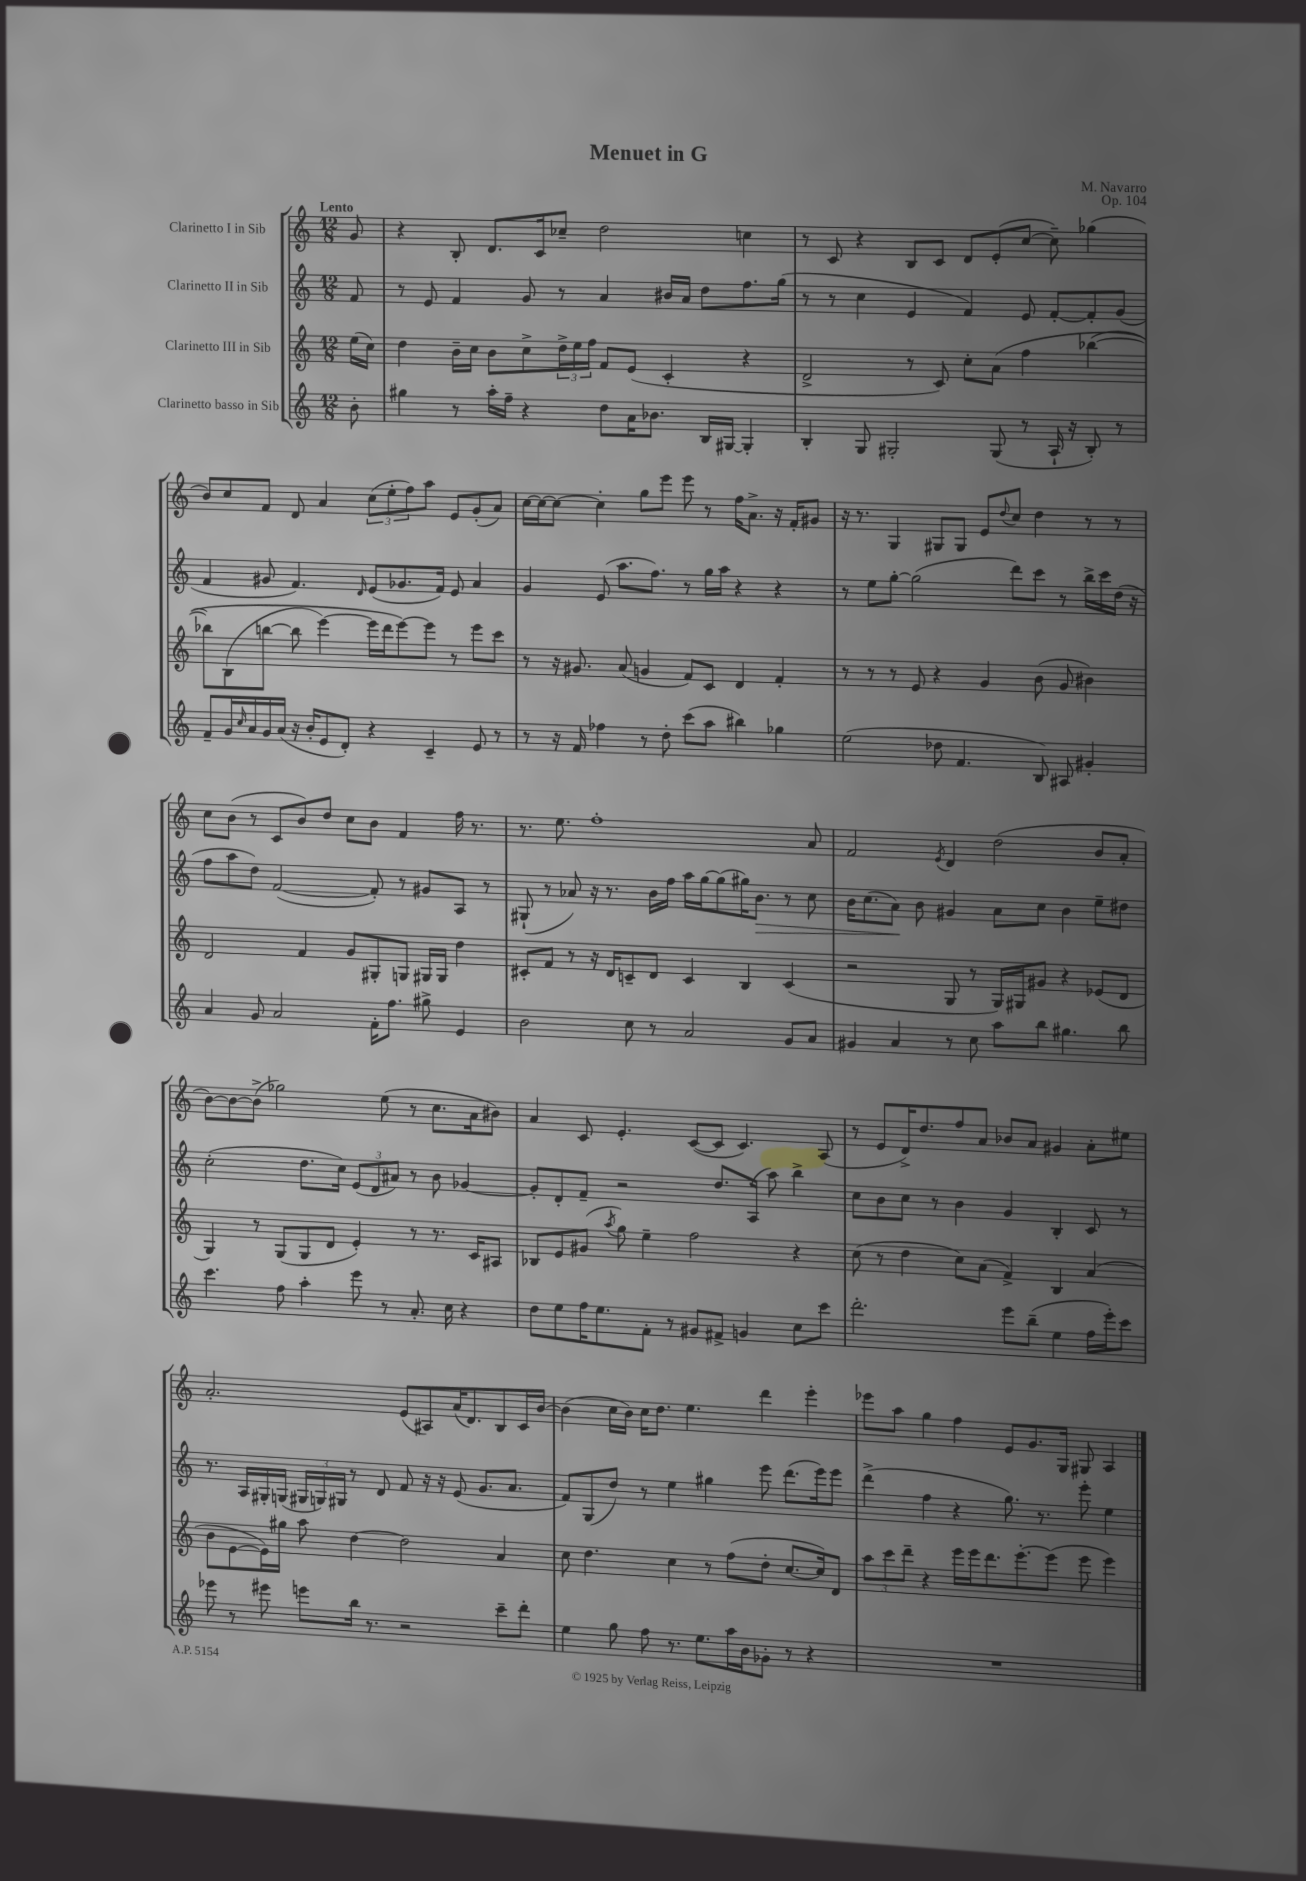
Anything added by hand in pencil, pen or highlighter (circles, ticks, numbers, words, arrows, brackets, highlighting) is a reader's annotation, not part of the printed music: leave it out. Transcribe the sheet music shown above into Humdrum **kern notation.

**kern	**kern	**kern	**dynam	**kern
*part4	*part3	*part2	*part2	*part1
*staff4	*staff3	*staff2	*staff2	*staff1
*I"Clarinetto basso in Sib	*I"Clarinetto III in Sib	*I"Clarinetto II in Sib	*	*I"Clarinetto I in Sib
*clefG2	*clefG2	*clefG2	*	*clefG2
*k[]	*k[]	*k[]	*	*k[]
*M12/8	*M12/8	*M12/8	*	*M12/8
=	=	=	=	=
!	!	!	!	!LO:TX:a:B:t=Lento
8b'\	(16ee\LL	8f/	.	8g/
.	16cc\JJ)	.	.	.
=1	=1	=1	=1	=1
4gg#X\	4dd\	8r	.	4r
.	.	8e/	.	.
8r	16b~\LL	4f/	.	8B'/
.	16cc\JJ	.	.	.
16aa'\LL	8b\L	.	.	8.d/L
16ff~\JJ	.	.	.	.
4r	8cc^\	8g/	.	.
.	.	.	.	16c/k
.	24dd^\L	8r	.	8cc-X~/J
.	24ee\	.	.	.
.	24ff\JJ	.	.	.
8dd\L	8f/L	4a/	.	2dd\
16a\K	(8e/J	.	.	.
8.b-X\J	.	.	.	.
.	4c'/	16b#X/LL	.	.
.	.	16a/JJ	.	.
16B/LL	.	8dd\L	.	.
[16G#X/JJ	.	.	.	.
4G#'/]	4r	8.ff\	.	4ccn\
.	.	(16gg\Jk	.	.
=2	=2	=2	=2	=2
4B'/	2d^/	8r	.	8r
.	.	8r	.	8c/
8G/	.	4cc\	.	4r
2G#X'/	.	.	.	.
.	8r	4e/	.	8B/L
.	8c/)	.	.	8c/J
.	8cc'\L	4f/)	.	8d/L
(8G#/	(8a\J	.	.	(8e'/
8r	4ff\	8e/	.	[8cc/J
16A`/	.	[8f'/L	.	8cc~\])
16r	.	.	.	.
8B'/)	([4bb-X\	8f'/]	.	(4gg-X\
8r	.	(8g/J	.	.
!!LO:LB:g=z
=3	=3	=3	=3	=3
8f~/L	8bb-X\L])	4f/	.	8b/L)
16g/L	(8B\	.	.	8cc/
16qqcc/	.	.	.	.
16a/	.	.	.	.
16g/	[8bbn\J	8g#X/	.	8f/J
(16a/JJ	.	.	.	.
16r	8bb\]	4.f/)	.	8d/
16b'/KL	.	.	.	.
8e/	[4eee\)	.	.	4a/
8d'/J)	.	.	.	.
.	.	16qqd/	.	.
4r	16eee\LL]	(8e/L	.	(12cc\L
.	16ddd\J	.	.	.
.	.	.	.	12ee'\
.	[8eee\)	8.g-X/	.	.
.	.	.	.	12ff\)
4c~/	8eee\J]	.	.	8aa\J
.	.	16f/Jk)	.	.
.	8r	8e/	.	8e/L
8e/	8eee\L	4a/	.	(8g'/
8r	8ccc\J	.	.	8a/J)
=4	=4	=4	=4	=4
8r	8r	4g/	.	[16cc\LL
.	.	.	.	16cc\J_
16r	16r	.	.	8cc\J_
16f/	8.g#X/	.	.	.
4ff-X\	.	(8e/	.	4cc'\]
.	(8a/	8.aa\L	.	.
8r	4gn/	.	.	8gg\L
.	.	8.ff\J)	.	.
8dd'\	.	.	.	8eee\J
(8ccc\L	8f/L)	8r	.	8eee\
8aa\J	8c/J	16gg\LL	.	8r
.	.	16aa\JJ	.	.
4bb#X\)	4d/	4r	.	16ff\KL
.	.	.	.	8.a^\J
4gg-X\	4f'/	4r	.	16r
.	.	.	.	16f'/KL
.	.	.	.	8g#X/J
=5	=5	=5	=5	=5
(2ee\	8r	8r	.	16r
.	.	.	.	8.r
.	8r	8ee\L	.	.
.	8r	[8gg'\J	.	4G/
.	8e/	(2gg\]	.	.
8dd-X\	4r	.	.	8G#X/L
4.f/	.	.	.	8G#/J
.	4g/	.	.	8e/L
.	.	.	.	8qqdd/
.	.	8ddd\L)	.	8cc/J
8B/)	(8b\	8ccc\J	.	4dd\
8A#X/	8g/	8r	.	.
4g#X'/	4b#X\)	16bb^\LL	.	8r
.	.	16ccc\	.	.
.	.	(16dd\JJ	.	8r
.	.	16r	.	.
!!LO:LB:g=z
=6	=6	=6	=6	=6
4a/	2d/	8ff\L	.	8cc\L
.	.	8aa\	.	(8b\J
8g/	.	8dd\J)	.	8r
2a/	.	([2f/	.	8c/L
.	4f/	.	.	8b/)
.	.	.	.	8dd/J
.	8g/L	.	.	8cc\L
16f'\KL	8G#X'/	8f'/])	.	8b\J
8.ff\J	.	.	.	.
.	8Gn/J	8r	.	4f/
8gg#X^\	16G#X/LL	8g#X/L	.	.
.	16G#/JJ	.	.	.
4e/	4dd\	8A/J	.	16ff\
.	.	.	.	8.r
.	.	8r	.	.
=7	=7	=7	=7	=7
2b\	8c#X'/L	(8G#X`/	.	8.r
.	8f/J	8r	.	.
.	.	.	.	8.ee\
.	8r	8a-X/)	.	.
.	16r	16r	.	1ff'
.	16d/KL	8.r	.	.
8cc\	8cn~/	.	.	.
8r	8d/J	16b\LL	.	.
.	.	16ff\JJ	.	.
2a/	4c/	16aa\LL	.	.
.	.	[16gg\J	.	.
.	.	(8gg\]	.	.
.	4B/	16gg#X\K)	.	.
!	!	!	!LO:HP:b	!
.	.	8.b\J	>	.
8g/L	(4c/	8r	.	.
8a/J	.	8cc\	.	8a/
=8	=8	=8	=8	=8
4g#X/	2r	16b\KL	.	2f/
.	.	(8.cc\	.	.
4a/	.	8a\J)	.	.
.	.	8b\	]	.
.	.	.	.	8qe/
8r	8G/	4g#X/	.	4d/
8cc\	8r	.	.	.
8aa\L	16G/LL)	8a\L	.	(2dd\
.	16G#X/J	.	.	.
8bb\J	8g#X/J	8cc\J	.	.
4.gg#X\	4r	4b\	.	.
.	(8e-X/L	8ee~\L	.	8b/L
8bb\	8d/J	8dd#X\J	.	8a'/J
!!LO:LB:g=z
=9	=9	=9	=9	=9
4.ccc\	4G/)	(2cc'\	.	[8b\L)
.	.	.	.	8b\_
.	8r	.	.	(8b^\J]
8ff\	(8G/L	.	.	2gg-X\)
4aa'\	8G/	8.dd\L	.	.
.	8d/J	.	.	.
.	.	16cc\Jk)	.	.
8eee\	4e'/)	(12e/L	.	.
.	.	12d/	.	.
8r	.	.	.	(8ee\
.	.	12a#X/J)	.	.
8.a'/	8r	8r	.	8r
.	8.r	8b\	.	8.cc\L
16cc\	.	.	.	.
4r	.	[4g-X/	.	.
.	16c/KL	.	.	16a\k
.	8A#X/J	.	.	8b#X\J)
=10	=10	=10	=10	=10
8dd\L	8B-X/L	8g-'/L]	.	4a/
8ee\	8e/	8d'/	.	.
16ff\K	(8g#X/J	8f~/J	.	8c/
8.ee\	.	.	.	.
.	8qaa/	.	.	.
.	8gg\)	2r	.	4.e'/
8f'\J	4ee~\	.	.	.
8r	.	.	.	.
8g#X/L	2ff\	.	.	([8c/L
8f#X^/J	.	8.dd/L	.	8c/J]
4gn/	.	.	.	4.c/)
.	.	(16A/Jk	.	.
.	.	8aa\)	.	.
8cc\L	4r	4bb^\	.	.
8ccc\J	.	.	.	(8A/
=11	=11	=11	=11	=11
2.ddd'\	(8cc\	8cc\L	.	8r
.	8r	8b\	.	8e/L
.	4dd\	8cc\J	.	16d^/K)
.	.	.	.	8.dd/
.	.	8r	.	.
.	8cc\L)	4b\	.	8ff/
.	(8a\J	.	.	8a/J
8eee\L	4f^/)	4g/	.	8b-X/L
(8bb~\J	.	.	.	8a/J
4ee\	4B/	4B'/	.	4g#X/
16ff\LL	(4a/	8c/	.	8a'\L
16eee'\J)	.	.	.	.
8ccc\J	.	8r	.	8ee#X\J
!!LO:LB:g=z
=12	=12	=12	=12	=12
8eee-X\	8b\L	8.r	.	2.a'/
8r	[8e\	.	.	.
.	.	16A/LL	.	.
8eee#X\	16e\L])	16G#X'/	.	.
.	16gg#X\JJ	(16Gn/JJ	.	.
8eeen\L	8aa\	24G#X/LL	.	.
.	.	24Gn/)	.	.
.	.	24G#X/JJ	.	.
16bb\Jk	[4dd\	8r	.	.
8.r	.	.	.	.
.	.	8d/	.	.
2r	2dd\]	8f/	.	(8e/L
.	.	16r	.	8A#X/)
.	.	16r	.	.
.	.	(8e/	.	(16a/K
.	.	.	.	8.d/)
.	.	8.g/L	.	.
8ccc~\L	4a/	.	.	8B/
.	.	8.a/J	.	.
8ddd'\J	.	.	.	16c/L
.	.	.	.	[16b/JJ
=13	=13	=13	=13	=13
4ee\	8cc\	8f/L)	.	(4b\]
.	4.dd\	(8G/	.	.
8gg\	.	8dd/J)	.	16cc\LL
.	.	.	.	16b\JJ)
8ff\	.	8r	.	16cc\KL
.	.	.	.	8.dd\J
8.r	4cc\	4ee\	.	.
.	.	.	.	4.ee\
8.ee\L	.	.	.	.
.	8r	4gg#X\	.	.
16aa\L	(8ff\L	.	.	.
16b\J	.	.	.	.
8g-X'\J	8dd'\J	8eee\	.	4ddd\
8r	[8.cc/L	(8.ddd\L	.	.
4r	.	.	.	4eee'\
.	16cc/k])	16eee\k)	.	.
.	8d/J	8eee\J	.	.
=14	=14	=14	=14	=14
1.r	12aa\L	(4ddd^\	.	8eee-X\L
.	12ccc\	.	.	.
.	.	.	.	8aa\J
.	12ddd~\J	.	.	.
.	4r	4ff\	.	4gg\
.	16eee\LL	4r	.	4ff\
.	16eee\J	.	.	.
.	8.ddd\	.	.	.
.	.	8.gg\)	.	8e/L
.	[8.eee'\	.	.	.
.	.	.	.	8.g/
.	.	8.r	.	.
.	(8eee\J]	.	.	.
.	.	.	.	16G/Jk
.	8eee\	8eee'\	.	8G#X/
.	4eee\)	4ee\	.	4A/
==	==	==	==	==
*-	*-	*-	*-	*-
